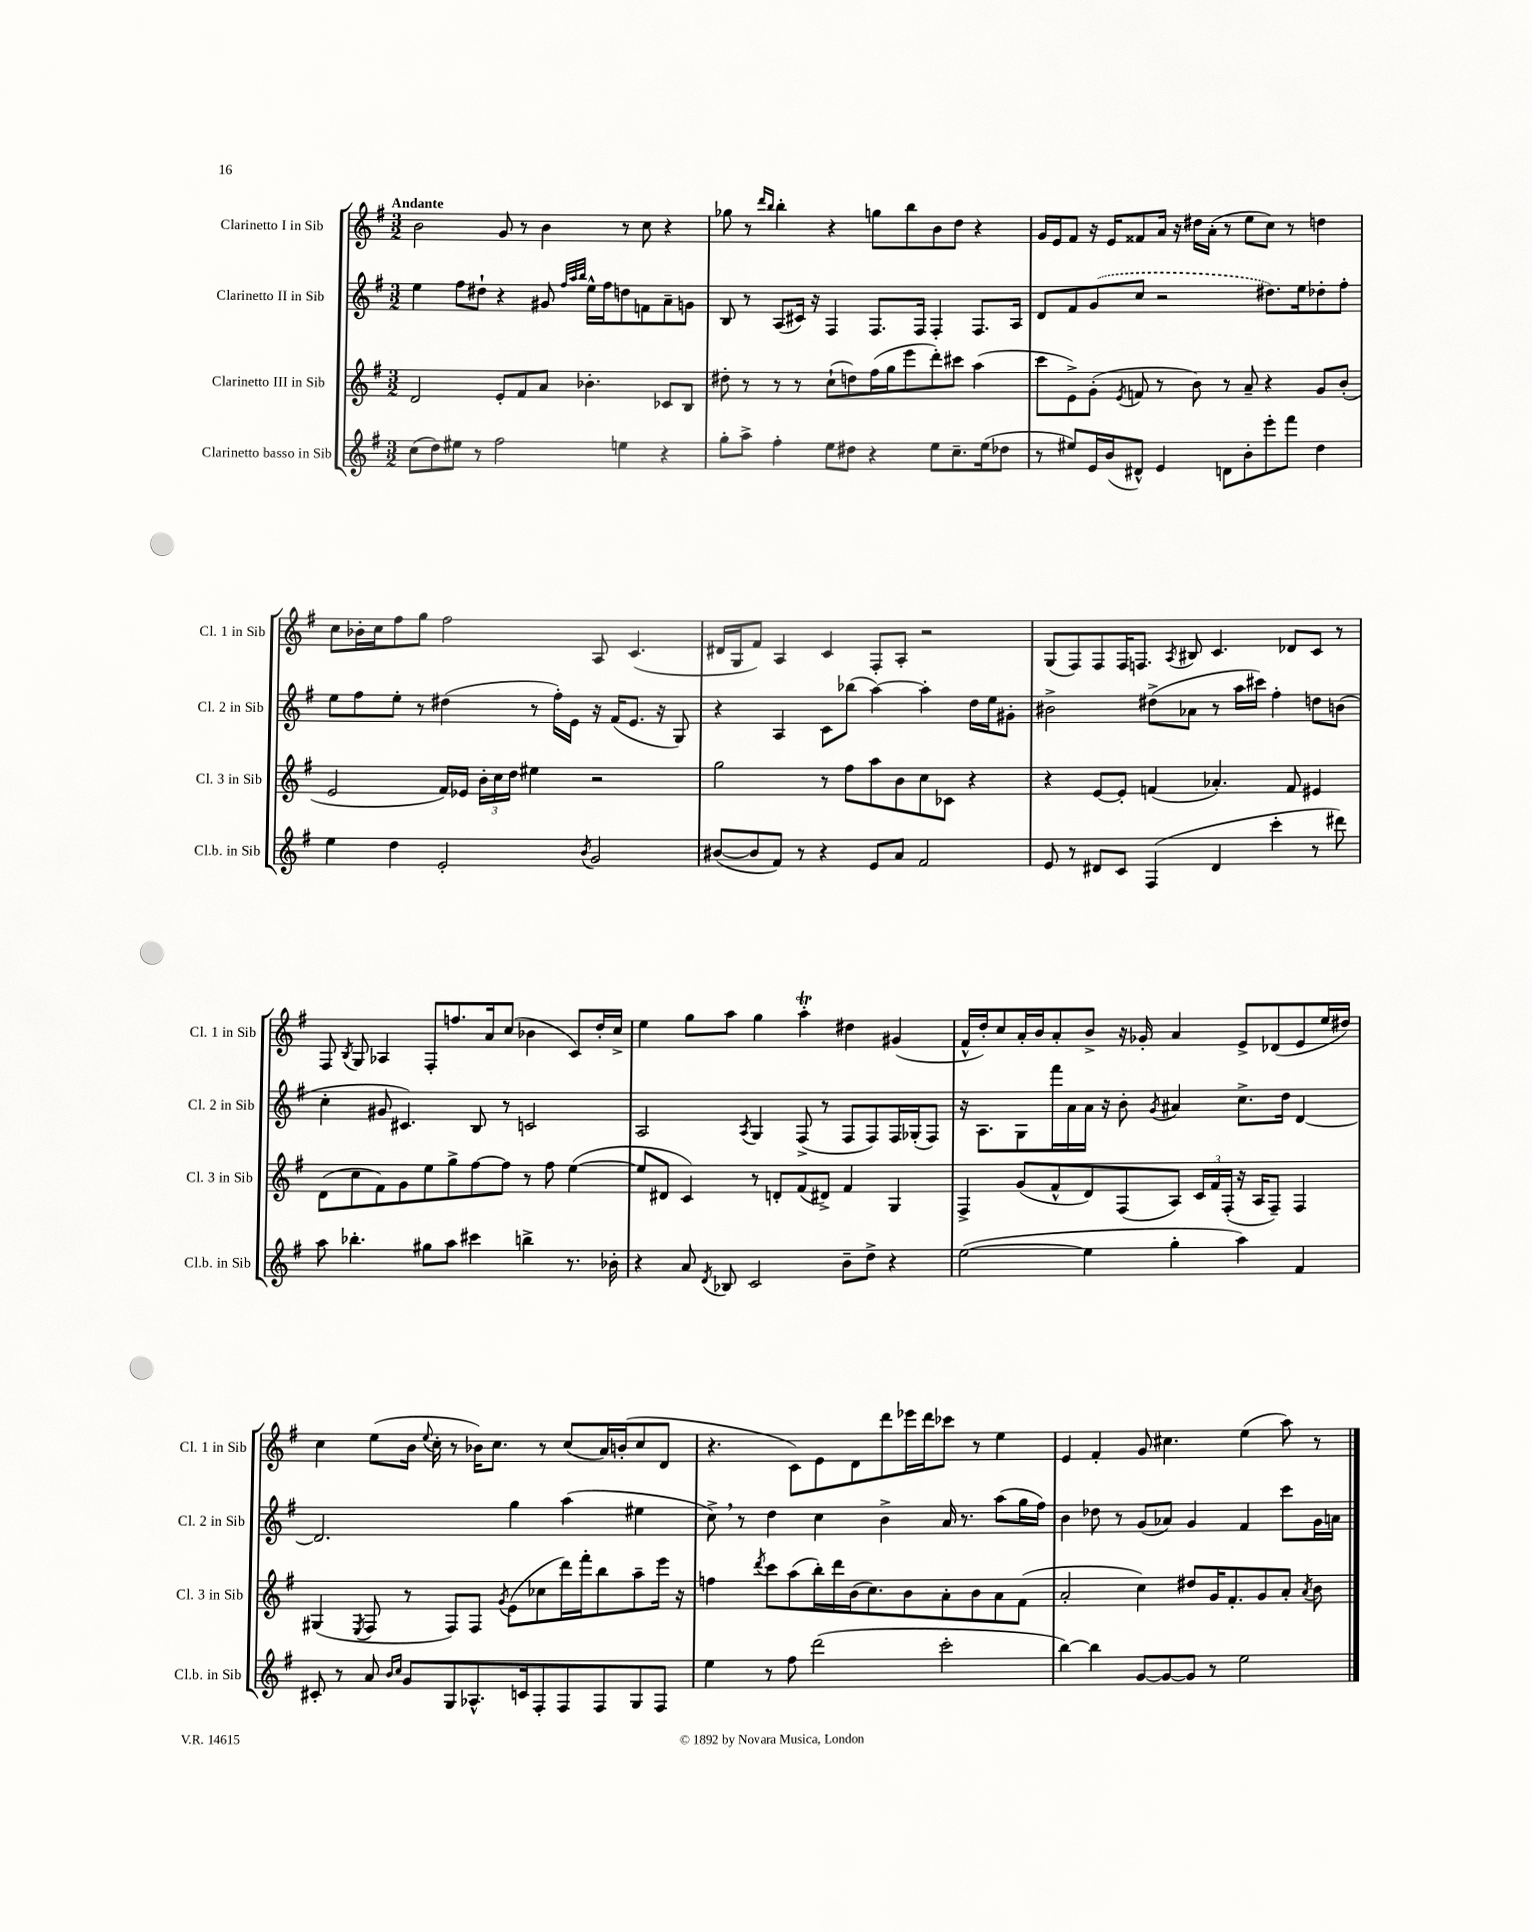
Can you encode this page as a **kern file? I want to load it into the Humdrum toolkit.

**kern	**kern	**kern	**kern
*staff4	*staff3	*staff2	*staff1
*clefG2	*clefG2	*clefG2	*clefG2
*k[f#]	*k[f#]	*k[f#]	*k[f#]
*M3/2	*M3/2	*M3/2	*M3/2
(8cc\L	2d/	4ee\	2b\
8dd\)	.	.	.
8ee#\J	.	8ff#\L	.
8r	.	8dd#`\J	.
2ff#\	8e'/L	4r	8g/
.	8f#/	.	8r
.	8a/J	8g#/	4b\
.	.	32qqff#/LLL	.
.	.	32qqaa/	.
.	.	32qqbb/JJJ	.
.	4.b-'\	16ee^^\LL	.
.	.	16ff#\J	.
4ee\	.	8dd\	8r
.	.	8f\	8cc\
4r	8c-/L	8a~\	4r
.	8B/J	8g\J	.
=	=	=	=
8gg'\L	8dd#'\	8B/	8gg-\
8aa^\J	8r	8r	8r
.	.	.	16qqddd/LL
.	.	.	16qqbb/JJ
4ff#'\	8r	(8A/L	4bb'\
.	8r	16c#/Jk)	.
.	.	16r	.
8ee\L	(8cc`\L	4F#/	4r
8dd#\J	8dd\)	.	.
4r	(16ff#\L	8.F#/L	8gg\L
.	16gg\J	.	.
.	8eee\	.	8bb\
.	.	16F#/Jk	.
8ee\L	8ddd'\)	4F#'/	8b\
8.cc~\	8ccc#\J	.	8dd\J
.	(4aa\	8.F#/L	4r
(16ee\k	.	.	.
8dd-\J	.	.	.
.	.	16A/Jk	.
=	=	=	=
8r	8ccc\L	8d/L	16g/LL
.	.	.	16e/J
8ee#/L)	8e^\)	8f#/	8f#/J
16e/L	(8g'\J	(8g/	16r
(16b/J	.	.	16e/LK
.	8qe/	.	.
8d#^^/J)	8f/	8cc/J	8f##/
4e/	8r	2r	16a/Jk
.	.	.	16r
.	8b\)	.	16dd#\LL
.	.	.	(16a'\JJ
8d\L	8r	.	8r
8b'\	8a~/	.	8ee\L
8eee'\	4r	8.dd#\L)	8cc\J)
8fff#\J	.	.	8r
.	.	16ee\k	.
4dd\	8g/L	8dd-'\	4dd\
.	(8b'/J	8ff#'\J	.
=	=	=	=
4ee\	2e/	8ee\L	8cc\L
.	.	8ff#\	16b-'\L
.	.	.	16cc\J
4dd\	.	8ee'\J	8ff#\
.	.	8r	8gg\J
2e'/	16f#/LL)	(4dd#\	2ff#\
.	16e-/JJ	.	.
.	24b'\LL	.	.
.	24cc\	.	.
.	24dd\JJ	.	.
.	4ee#\	8r	.
.	.	16ff#'\LL)	.
.	.	16e\JJ	.
8qb/	.	.	.
2g/	2r	16r	8A/
.	.	(16f#/LK	.
.	.	8.e/J	(4.c/
.	.	16r	.
.	.	8G/)	.
=	=	=	=
([8b#/L	2gg\	4r	16d#/LL
.	.	.	16G/J
8b#/]	.	.	8f#/J)
8f#/J)	.	4A/	4A/
8r	.	.	.
4r	8r	8c\L	4c/
.	8ff#\L	(8bb-\J	.
8e/L	8aa\	[4aa\)	8F#'/L
8a/J	8b\	.	8A'/J
2f#/	8cc\	4aa'\]	2r
.	8c-\J	.	.
.	4r	16dd\LL	.
.	.	16ee\J	.
.	.	8g#'\J	.
=	=	=	=
8e/	4r	2b#^\	(8G/L
8r	.	.	8F#/)
8d#/L	[8e/L	.	8F#/
8c/J	8e'/]J	.	16F#/K
.	.	.	8.F/J
(4F#/	(4f/	(8dd#^\L	.
.	.	.	8qA/
.	.	8a-\J	8B#/
4d#/	4.a-'/)	8r	4.c/
.	.	16aa\LL	.
.	.	16ccc#\JJ)	.
4ccc'\	.	4ff#'\	.
.	8f/	.	8d-/L
8r	4e#/	8dd\L	8c/J
8ddd#\)	.	(8b\J	8r
=	=	=	=
8aa\	(8d\L	4cc'\	8F#/
.	.	.	8qB/
4.bb-'\	8cc\	.	8G/
.	8f#\)	8g#/	4A-/
.	8g\	4.c#/)	.
8gg#\L	8ee\	.	8F#'/L
8aa\J	8gg^\	.	8.ff/
4ccc#\	[8ff#\	8B/	.
.	.	.	16a/k
.	8ff#\]J	8r	(8cc/J
4bb^\	8r	2c/	4b-\
.	8ff#\	.	.
8.r	([4ee\	.	8c/L)
.	.	.	16dd'/L
16b-'\	.	.	16cc^/JJ
=	=	=	=
4r	8ee/]L	2A/	4ee\
.	8d#/J	.	.
8a/	4c/)	.	8gg\L
8qd/	.	.	.
8B-/	.	.	8aa\J
.	.	8qA/	.
2c/	8r	4G/	4gg\
.	8d'/L	.	.
.	(8f#/	(8F#^/	4aa'\
.	8d#^/J)	8r	.
8b~\L	4f#/	8F#/L	4dd#\
8dd^\J	.	8F#/)	.
4r	4G/	16F#/L	(4g#/
.	.	(16G-'/J	.
.	.	8F#/J)	.
=	=	=	=
([2ee\	4F#^/	16r	16f#^^/LL
.	.	8.A\L	16dd'/J)
.	.	.	8cc/
.	(8g/L	8G\	16a'/L
.	.	.	16b/J
.	8f#^^/	16fff#\L	8a'/
.	.	16a\	.
4ee\]	8d/)	16a\JJ	8b^/J
.	.	16r	.
.	(8F#/	8b'\	16r
.	.	.	16g-'/
.	.	8qg/	.
4gg'\	8A/J)	4a#/	4a/
.	24c/LL	.	.
.	24f#/	.	.
.	(24F#'/JJ	.	.
4aa\)	16r	8.cc^\L	8e^/L
.	16A/LK	.	.
.	8F#~/J)	.	(8d-/
.	.	16dd\Jk	.
4f#/	4F#/	[4d/	8e/
.	.	.	16ee/L
.	.	.	16dd#/JJ)
=	=	=	=
8c#'/	(4G#/	2.d/]	4cc\
8r	.	.	.
.	8qE/	.	.
8a/	8F#/	.	(8ee\L
16qqb/LL	.	.	.
16qqcc/JJ	.	.	.
8g/L	8r	.	16b\Jk
.	.	.	8qqee/
.	.	.	16cc'\
8G/	8F#/L)	.	8r
8.A-^^/	8F#/J	.	16b-\LK)
.	.	.	8.cc\J
.	8qg/	.	.
.	(8e\L	4gg\	.
16c/k	.	.	.
8F#'/	8cc-\	.	8r
8F#/	16ddd\L)	(4aa\	(8cc/L
.	16fff#'\J	.	.
8F#/	8bb\	.	16a/L)
.	.	.	(16b'/J
8G/	8aa~\	4ee#\	8cc/
8F#/J	16eee\Jk	.	8d/J
.	16r	.	.
=	=	=	=
4ee\	4ff\	8cc^\)	4.r
.	.	8r	.
.	8qddd/	.	.
8r	8ccc\L	4dd\	.
8ff#\	(8aa\	.	8c\L)
(2ddd\	16bb'\L)	4cc\	8e\
.	16ddd\	.	.
.	(16b\J	.	8d\
.	8.cc\)	.	.
.	.	4b^\	8ddd\
.	8b\	.	16eee-\L
.	.	.	16ddd\J
2ccc'\	8a'\	16a/	8ccc-\J
.	.	8.r	.
.	8b\	.	8r
.	8a\	(8aa\L	4ee\
.	(8f#\J	16gg\L	.
.	.	16ff#\JJ)	.
=	=	=	=
[4bb\)	2a'/	4b\	4e/
4bb\]	.	8dd-\	4f#'/
.	.	8r	.
[8g/L	4cc\)	(8g/L	8g/
8g/_	.	8a-/J)	4.cc#\
8g/]J	8dd#/L	4g/	.
8r	16g/K	.	.
.	8.f#'/	.	.
2ee\	.	4f#/	(4ee\
.	8g/	.	.
.	8a'/J	8ccc\L	8aa\)
.	8qa/	.	.
.	8b\	16g\L	8r
.	.	16a\JJ	.
==	==	==	==
*-	*-	*-	*-
